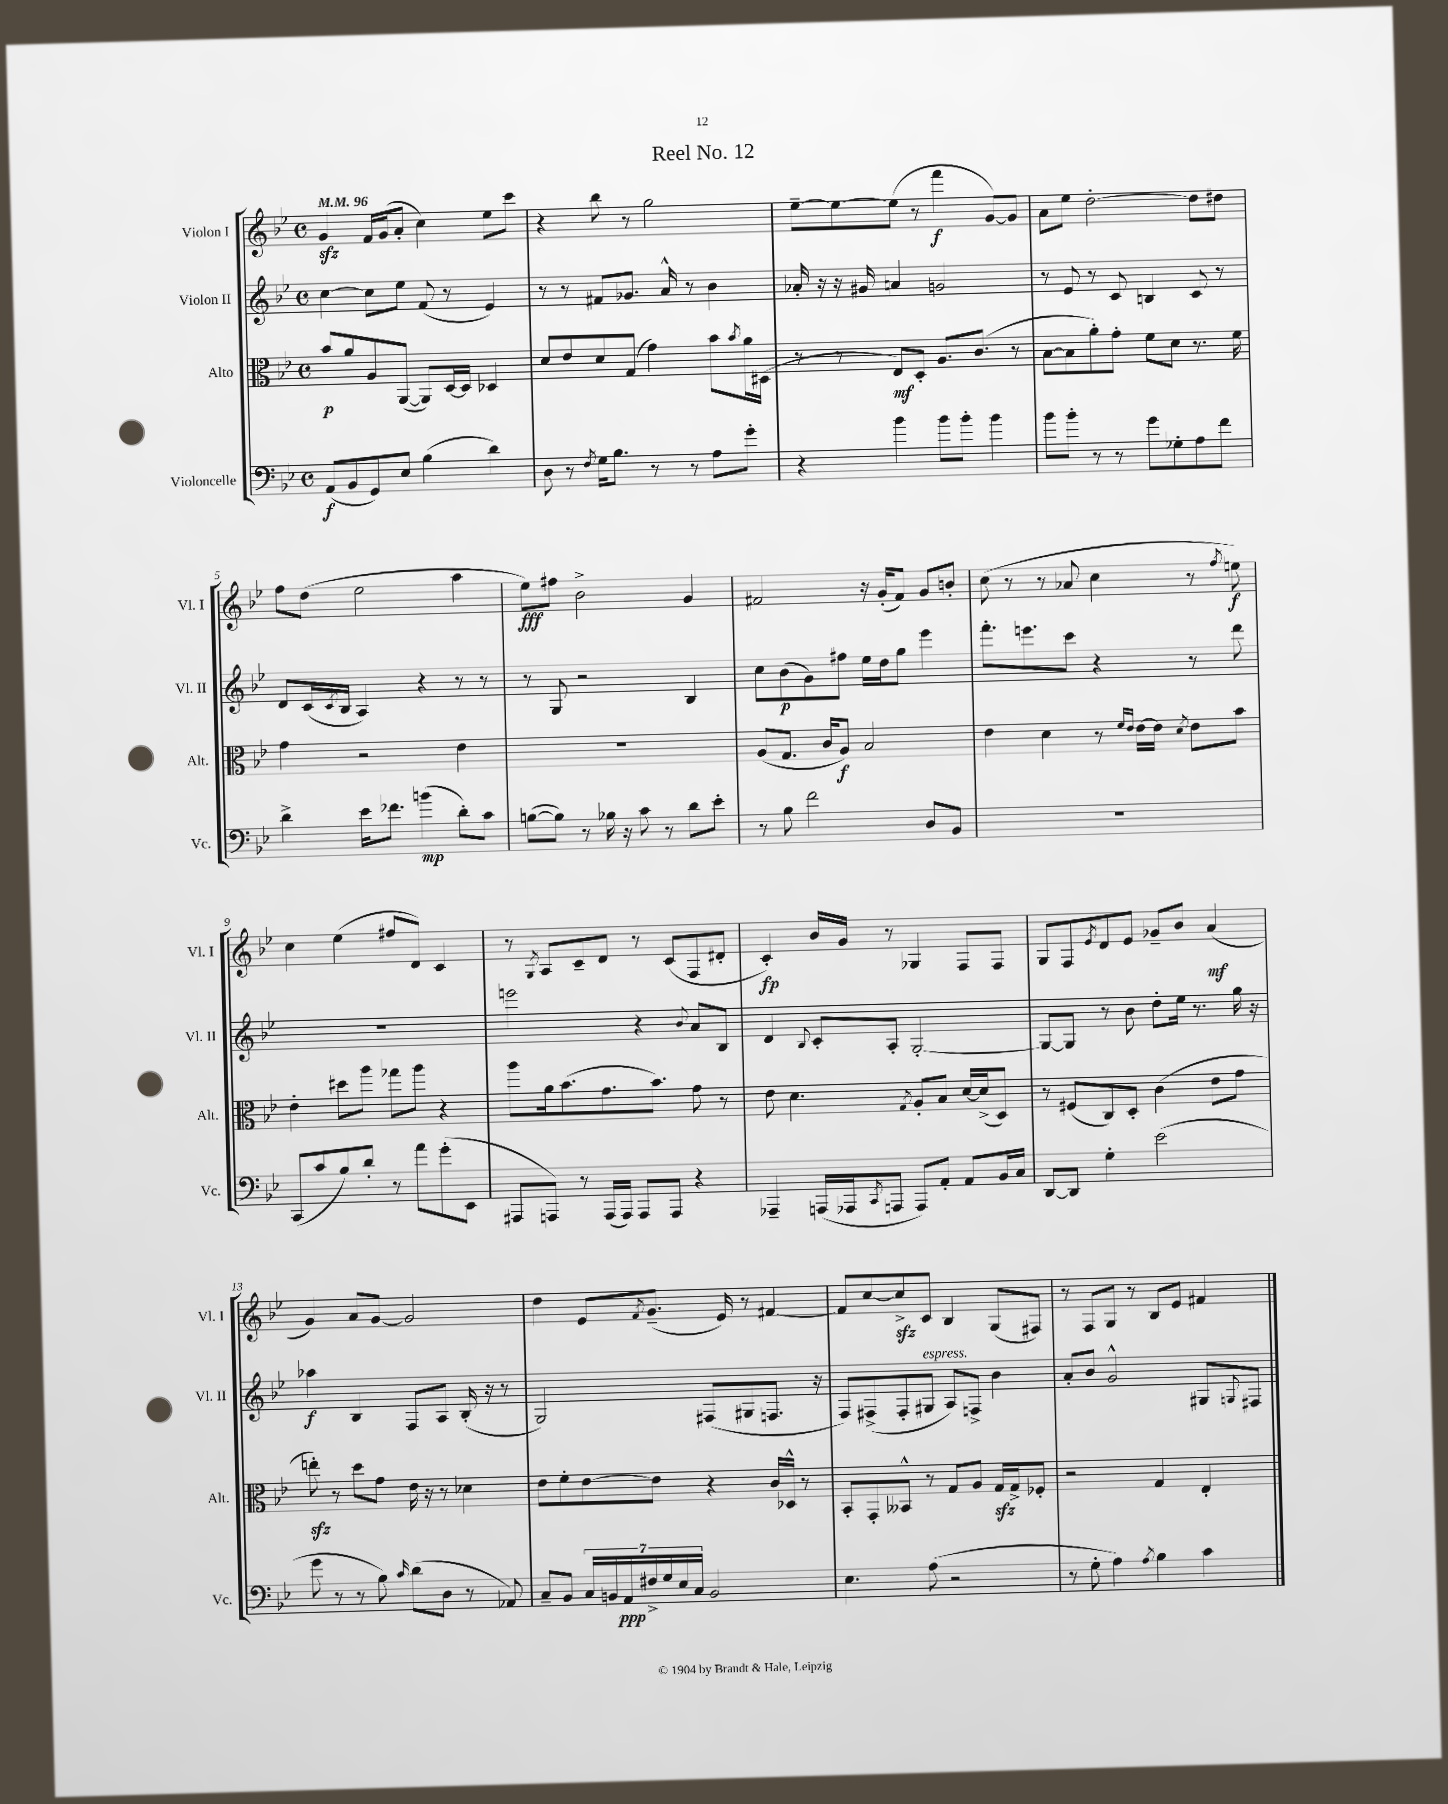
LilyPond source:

\header { title = "Reel No. 12" }
<<
\new StaffGroup <<
\new Staff = "s0" \with { instrumentName = "Violon I" shortInstrumentName = "Vl. I" } {
    \clef treble \key bes \major \defaultTimeSignature \time 4/4 \tempo 4 = 96
    g'4\sfz f'16 g'16( a'8-. c''4) ees''8 c'''8 |
    r4 bes''8 r8 g''2 |
    ees''8~-- ees''8~ ees''8( r8 f'''4\f g'8~) g'8 |
    a'8 ees''8 d''2~-. d''8 dis''8 |
    f''8 d''8( ees''2 a''4 |
    ees''8\fff) fis''8 bes'2-> g'4 |
    fis'2 r16 g'16-.( fis'8) g'8 b'8-. |
    c''8( r8 r8 aes'8 c''4 r8 \acciaccatura { f''8 } e''8\f) |
    c''4 ees''4( fis''8 d'8) c'4 |
    r8 \acciaccatura { g8 } a8 c'8-- d'8 r8 c'8( f8 dis'8-. |
    c'4-.\fp) bes'16 g'16 r8 ges4 f8 f8 |
    g8 f8 \acciaccatura { ees'8 } d'8 ees'8 ges'8-- bes'8 a'4\mf( |
    g'4) a'8 g'8~ g'2 |
    d''4 ees'8 \acciaccatura { f'8 } g'8.--( ees'16) r8 fis'4~ |
    fis'8 c''8~ c''8->\sfz c'8 bes4 g8( fis8) |
    r8 f8 g8 r8 bes8 ees'8 fis'4 \bar "|." |
}
\new Staff = "s1" \with { instrumentName = "Violon II" shortInstrumentName = "Vl. II" } {
    \clef treble \key bes \major \defaultTimeSignature \time 4/4
    c''4~ c''8 ees''8 f'8( r8 ees'4) |
    r8 r8 fis'8 ges'8. a'16-^ r8 bes'4 |
    aes'16-. r16 r16 gis'16 a'4 g'2 |
    r8 ees'8 r8 c'8 b4 c'8 r8 |
    d'8 c'16( \acciaccatura { c'8 } bes16 a4) r4 r8 r8 |
    r8 g8 r2 bes4 |
    c''8 bes'8\p( g'8) fis''8 ees''16 d''16 g''8 ees'''4 |
    f'''8.-. e'''8. c'''8 r4 r8 d'''8 |
    R1 |
    e'''2 r4 \appoggiatura { bes'8 } a'8 bes8 |
    d'4 \appoggiatura { bes8 } c'8-. a8-. g2~-. |
    g8~ g8 r8 bes'8 d''8-. ees''16 r8. g''16 r16 |
    aes''4\f bes4 f8 a8 bes16-.( r16 r8 |
    g2) fis8( gis8 f8. r16 |
    f8) fis8->( fis8-. gis8^\markup { \italic "espress." } a8) f8-> bes'4 |
    a'8-. bes'8 g'2-^ gis8 \appoggiatura { g8 } fis8 \bar "|." |
}
\new Staff = "s2" \with { instrumentName = "Alto" shortInstrumentName = "Alt." } {
    \clef alto \key bes \major \defaultTimeSignature \time 4/4
    bes'8\p a'8 a8 a,8~( a,8) d16~ d16 des4 |
    d'8 ees'8 d'8 g8( g'4) bes'8 \acciaccatura { bes'8 } a'16 dis16( |
    r8 r8 ees8\mf) d8-. a8. c'8.( r8 |
    bes8~ bes8 a'8-.) g'8-. f'8 d'8 r8. f'16 |
    g'4 r2 ees'4 |
    R1 |
    a8( g8. c'16 a8\f) bes2 |
    ees'4 d'4 r8 \grace { f'16 ees'16 } ees'16~ ees'16 \acciaccatura { d'8 } ees'8 bes'8 |
    ees'4-. dis''8 a''8 ges''8 a''8 r4 |
    a''8 a'16 bes'8.( g'8. bes'8.) g'8 r8 |
    ees'8 d'4. \acciaccatura { g8 } a8-. bes8 d'16~ d'16->( d8) |
    r8 fis8( c8) d8-. c'4( ees'8 g'8 |
    e''8-.\sfz) r8 d''8 g'8 ees'16 r16 r8 des'4 |
    ees'8 f'8-. ees'8~ ees'8 r4 c'16 des16-^ r8 |
    bes,8-. g,8-. beses,8-^ r8 g8 a8 g16\sfz g16-> fes8-. |
    r2 g4 ees4-. \bar "|." |
}
\new Staff = "s3" \with { instrumentName = "Violoncelle" shortInstrumentName = "Vc." } {
    \clef bass \key bes \major \defaultTimeSignature \time 4/4
    a,8\f( bes,8 g,8) ees8 bes4( d'4) |
    d8 r8 \acciaccatura { f8 } g16 bes8. r8 r8 a8 g'8-. |
    r4 bes'4 bes'8 bes'8-. bes'4 |
    bes'8 bes'8-. r8 r8 g'8 ges8-. a8 f'8 |
    d'4-> ees'16 fes'8. b'4\mp( d'8-.) c'8 |
    b8~( b8) r8 bes16 r16 c'8 r8 d'8 ees'8-. |
    r8 bes8 f'2 d8 bes,8 |
    R1 |
    c,8( c'8 bes8) d'8-. r8 a'8 g'8-.( ees,8 |
    ais,,8 a,,8) r8 a,,16( a,,16) a,,8 a,,8 r4 |
    aes,,4-- a,,16( aes,,16 \acciaccatura { c,8 } a,,8 a,,8) a,8-. a,8 bes,16 c16 |
    d,8~ d,8 g4-. ees'2( |
    g'8 r8 r8 bes8) \grace { c'16 } d'8( d8 r8 aes,8) |
    c8-- bes,8 \tuplet 7/4 { c16 b,16 a,16\ppp fis16-> g16 ees16 c16 } b,2 |
    ees4. a8( r2 |
    r8 g8-. a4) \acciaccatura { a8 } bes4 c'4 \bar "|." |
}
>>
>>
